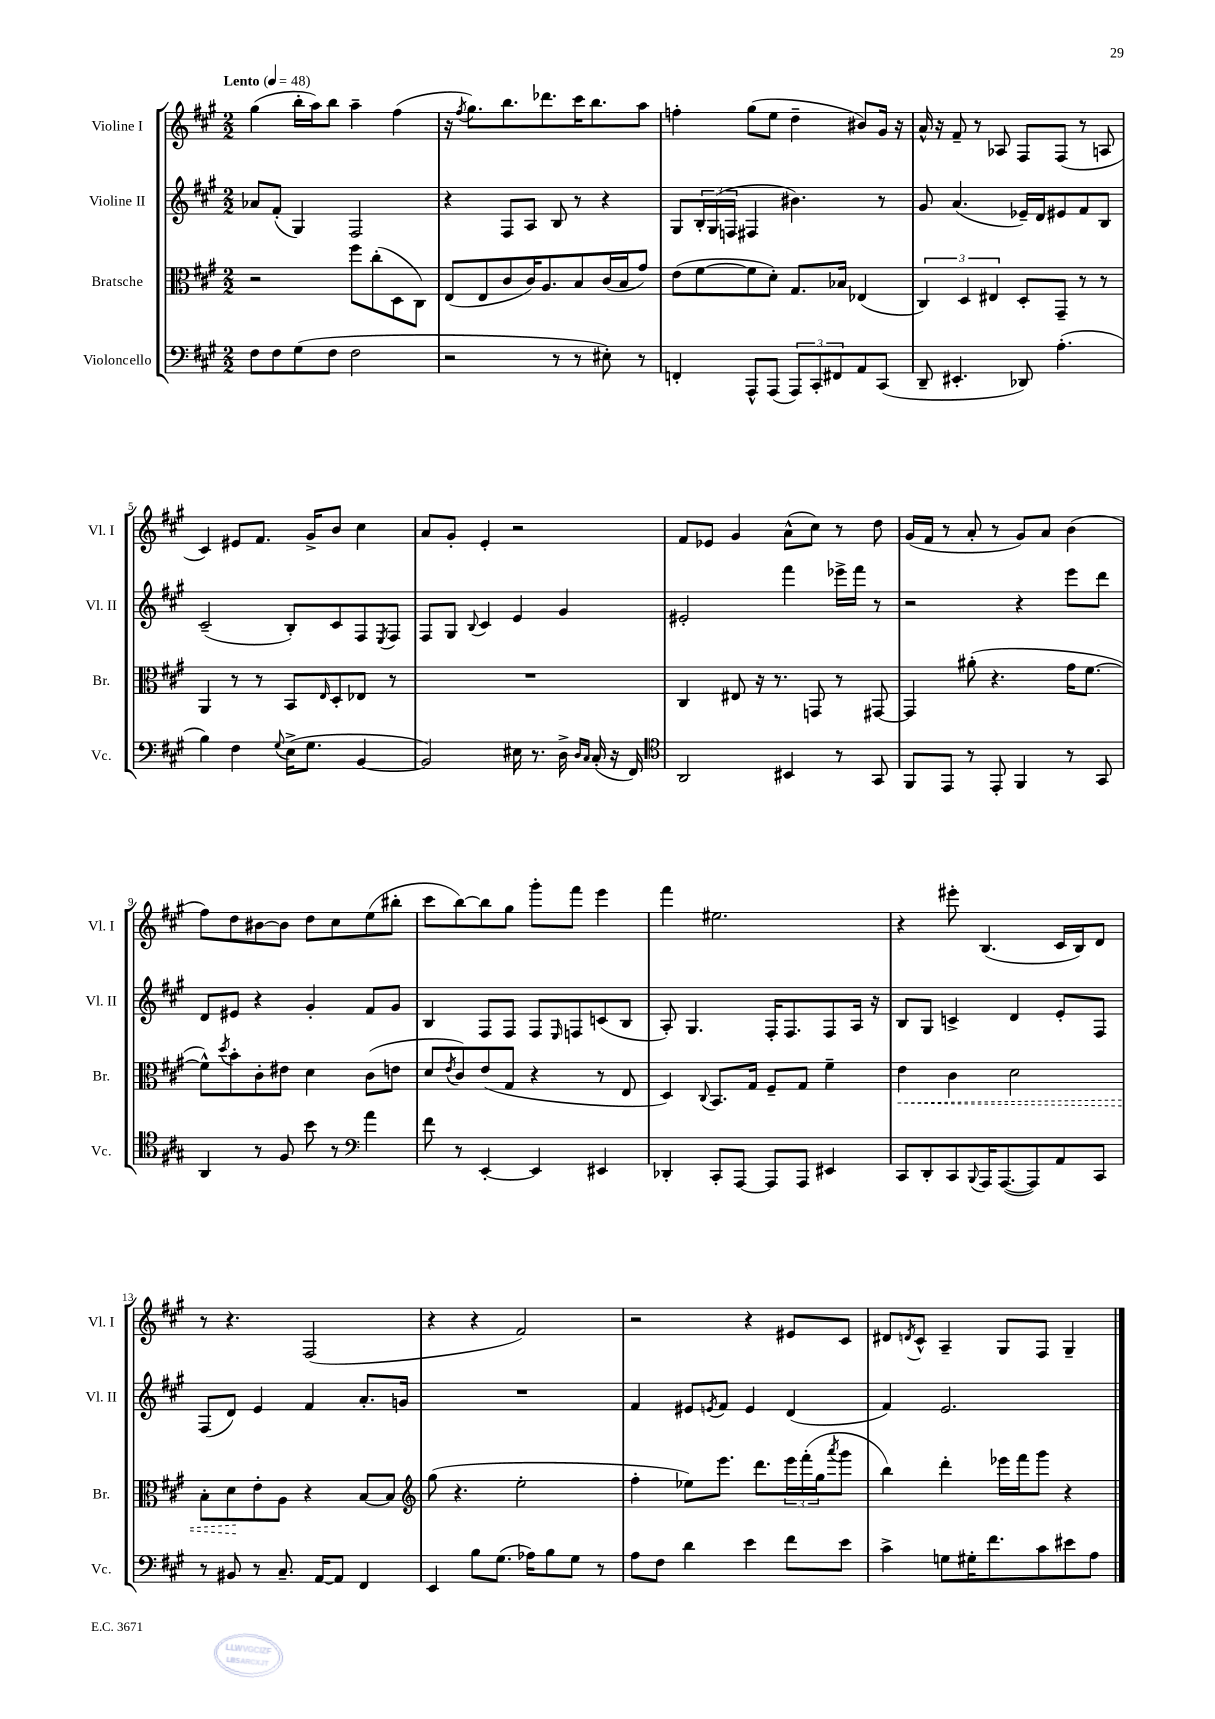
<<
\new StaffGroup <<
\new Staff = "s0" \with { instrumentName = "Violine I" shortInstrumentName = "Vl. I" } {
    \clef treble \key a \major \numericTimeSignature \time 2/2 \tempo "Lento" 4 = 48
    gis''4( b''16-. a''16) b''8 a''4-- fis''4( |
    r16 \acciaccatura { fis''8 } gis''8.) b''8. des'''8. cis'''16 b''8. a''8 |
    f''4-. gis''8( e''8 d''4-- bis'8) gis'16 r16 |
    a'16-^ r16 fis'8-- r8 aes8 fis8 fis8( r8 a8 |
    cis'4) eis'8 fis'8. gis'16-> b'8 cis''4 |
    a'8 gis'8-. e'4-. r2 |
    fis'8 ees'8 gis'4 a'8-^( cis''8) r8 d''8 |
    gis'16( fis'16 r8 a'8-. r8 gis'8) a'8 b'4( |
    fis''8) d''8 bis'8~ bis'8 d''8 cis''8 e''8( bis''8-. |
    cis'''8 b''8~) b''8 gis''8 gis'''8-. fis'''8 e'''4 |
    fis'''4 eis''2. |
    r4 eis'''8-. b4.( cis'16 b16) d'8 |
    r8 r4. fis2( |
    r4 r4 fis'2) |
    r2 r4 eis'8 cis'8 |
    dis'8 \acciaccatura { d'8 } cis'8-^ a4-- gis8 fis8 gis4-- \bar "|." |
}
\new Staff = "s1" \with { instrumentName = "Violine II" shortInstrumentName = "Vl. II" } {
    \clef treble \key a \major \numericTimeSignature \time 2/2
    aes'8 fis'8-.( gis4) fis2 |
    r4 fis8 a8 b8 r8 r4 |
    gis8 \tuplet 3/2 { b16-. gis16( f16 } fis4 bis'4.) r8 |
    gis'8 a'4.( ees'16--) d'16 eis'8 fis'8 b8 |
    cis'2--( b8-.) cis'8 fis8 \acciaccatura { e8 } fis8 |
    fis8 gis8 \appoggiatura { b8 } cis'4 e'4 gis'4 |
    eis'2-. fis'''4 ees'''16-> fis'''16 r8 |
    r2 r4 e'''8 d'''8 |
    d'8 eis'8 r4 gis'4-. fis'8 gis'8 |
    b4 fis8 fis8 fis8 \grace { e16 } f8 c'8( b8 |
    a8-.) gis4. fis16-. fis8. fis8 a16 r16 |
    b8 gis8 c'4-> d'4 e'8-. fis8 |
    fis8( d'8) e'4 fis'4 a'8.-. g'16 |
    R1 |
    fis'4 eis'8 \acciaccatura { e'8 } fis'8 e'4 d'4( |
    fis'4) e'2. \bar "|." |
}
\new Staff = "s2" \with { instrumentName = "Bratsche" shortInstrumentName = "Br." } {
    \clef alto \key a \major \numericTimeSignature \time 2/2
    r2 fis''8 cis''8-.( d8 cis8) |
    e8( e8 cis'8 cis'16) a8. b8 cis'16( b16 gis'8) |
    e'8( fis'8~ fis'8 d'8-.) gis8. bes16 ees4( |
    \tuplet 3/2 { cis4) d4 eis4 } d8-. gis,8-- r8 r8 |
    a,4 r8 r8 b,8 \grace { e16 } d8-. ees8 r8 |
    R1 |
    cis4 eis8 r16 r8. g,8 r8 gis,8~ |
    gis,4 ais'8-.( r4. gis'16 fis'8.~ |
    fis'8-^) \acciaccatura { d''8 } b'8-. cis'8-. eis'8 d'4 cis'8( e'8 |
    d'8 \acciaccatura { e'8 } cis'8) e'8( gis8 r4 r8 e8 |
    d4) \appoggiatura { cis8 } b,8. gis16 fis8-- gis8 fis'4-- |
    \once \override Hairpin.style = #'dashed-line e'4\< cis'4 d'2 |
    b8-. d'8\! e'8-. a8 r4 b8~ b8 |
    \clef treble gis''8( r4. e''2-. |
    fis''4-. ees''8) e'''8. d'''8. \tuplet 3/2 { e'''16 fis'''16-.( gis''16 } \acciaccatura { a'''8 } gis'''8 |
    b''4) d'''4-. ees'''16 fis'''16 gis'''8 r4 \bar "|." |
}
\new Staff = "s3" \with { instrumentName = "Violoncello" shortInstrumentName = "Vc." } {
    \clef bass \key a \major \numericTimeSignature \time 2/2
    fis8 fis8 gis8( fis8 fis2 |
    r2 r8 r8 eis8-.) r8 |
    f,4-. a,,8-^ a,,8( \tuplet 3/2 { a,,8) cis,8-. fis,8 } a,8 cis,8( |
    d,8-- eis,4.-. des,8) a4.-.( |
    b4) fis4 \appoggiatura { gis8 } e16->( gis8. b,4~ |
    b,2) eis16 r8. d16-> \grace { d16 cis16 } cis16-.( r16 fis,16) |
    \clef tenor a,2 bis,4 r8 gis,8 |
    fis,8 e,8 r8 e,8-. fis,4 r8 gis,8 |
    a,4 r8 fis8 b'8 r8 \clef bass a'4 |
    fis'8 r8 e,4~-. e,4 eis,4 |
    des,4-. cis,8-. a,,8~ a,,8 a,,8 eis,4 |
    cis,8 d,8-. cis,8 \appoggiatura { b,,8 } a,,16 a,,8.~( a,,8) a,8 cis,8 |
    r8 bis,8 r8 cis8.-- a,16~ a,8 fis,4 |
    e,4 b8 gis8.( aes16) b8 gis8 r8 |
    a8 fis8 d'4 e'4 fis'8 e'8 |
    cis'4-> g8 gis16-. fis'8. cis'8 eis'8 a8 \bar "|." |
}
>>
>>
